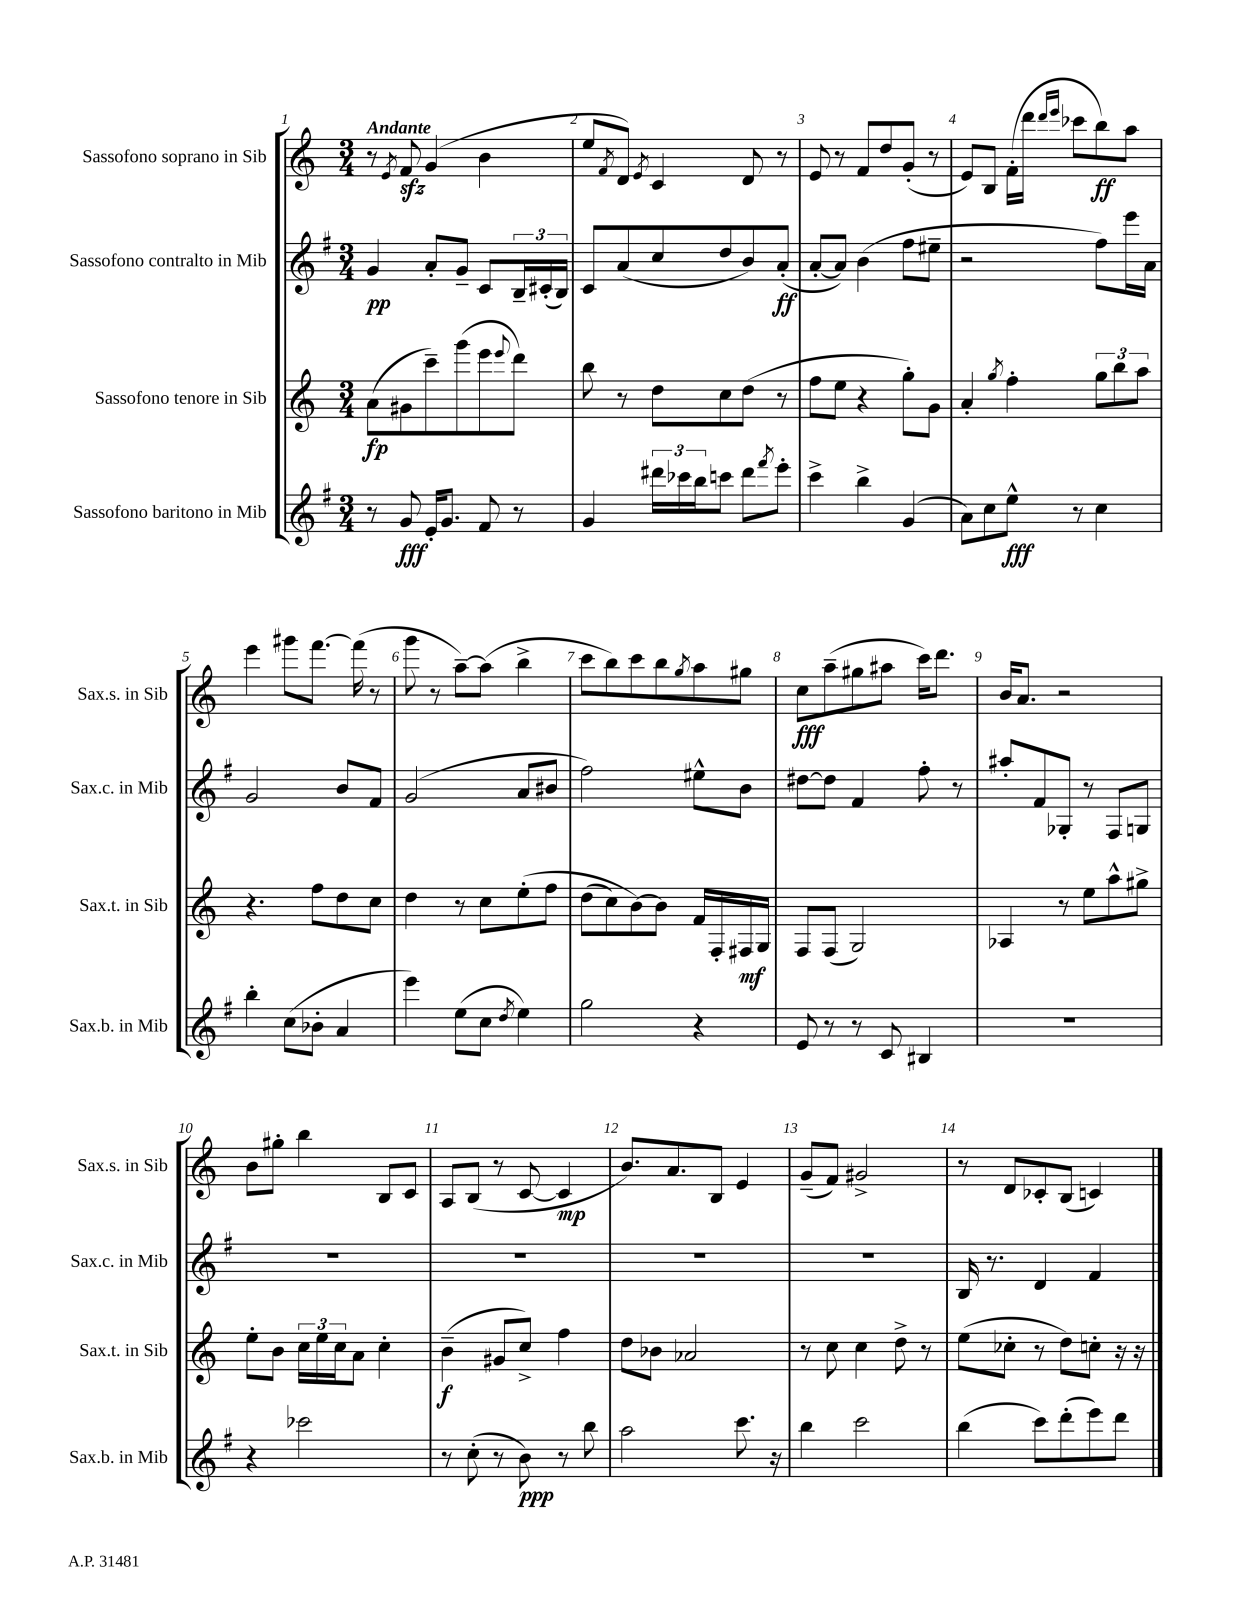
<<
\new StaffGroup <<
\new Staff = "s0" \with { instrumentName = "Sassofono soprano in Sib" shortInstrumentName = "Sax.s. in Sib" } {
    \clef treble \key c \major \numericTimeSignature \time 3/4 \tempo "Andante"
    r8 \acciaccatura { e'8 } f'8\sfz g'4( b'4 |
    e''8 \acciaccatura { f'8 } d'8) \acciaccatura { e'8 } c'4 d'8 r8 |
    e'8 r8 f'8 d''8 g'8-.( r8 |
    e'8) b8 f'16-.( d'''16 \grace { d'''16 e'''16 } ces'''8 b''8\ff) a''8 |
    e'''4 gis'''8 f'''8.~ f'''16( r8 |
    g'''8 r8 a''8~--) a''8( b''4-> |
    c'''8 b''8) c'''8 b''8 \acciaccatura { g''8 } a''8 gis''8 |
    c''8\fff a''8--( gis''8 ais''8 c'''16) d'''8. |
    b'16 a'8. r2 |
    b'8 gis''8-. b''4 b8 c'8 |
    a8 b8( r8 c'8~ c'4\mp |
    b'8.) a'8. b8 e'4 |
    g'8--( f'8) gis'2-> |
    r8 d'8 ces'8-. b8( c'4) \bar "|." |
}
\new Staff = "s1" \with { instrumentName = "Sassofono contralto in Mib" shortInstrumentName = "Sax.c. in Mib" } {
    \clef treble \key g \major \numericTimeSignature \time 3/4
    g'4\pp a'8-. g'8-- c'8 \tuplet 3/2 { b16-- cis'16-.( b16) } |
    c'8 a'8( c''8 d''8 b'8) a'8-.\ff( |
    a'8~-. a'8) b'4( fis''8 eis''8-- |
    r2 fis''8) e'''16 a'16 |
    g'2 b'8 fis'8 |
    g'2( a'8 bis'8 |
    fis''2) eis''8-^ b'8 |
    dis''8~ dis''8 fis'4 fis''8-. r8 |
    ais''8-. fis'8 ges8-. r8 fis8 g8 |
    R2. |
    R2. |
    R2. |
    R2. |
    b16 r8. d'4 fis'4 \bar "|." |
}
\new Staff = "s2" \with { instrumentName = "Sassofono tenore in Sib" shortInstrumentName = "Sax.t. in Sib" } {
    \clef treble \key c \major \numericTimeSignature \time 3/4
    a'8\fp( gis'8 c'''8--) g'''8( e'''8 \appoggiatura { e'''8 } d'''8) |
    b''8 r8 d''8 c''8 d''8( r8 |
    f''8 e''8 r4 g''8-.) g'8 |
    a'4-. \acciaccatura { g''8 } f''4-. \tuplet 3/2 { g''8 b''8 a''8 } |
    r4. f''8 d''8 c''8 |
    d''4 r8 c''8 e''8-.\( f''8 |
    d''8( c''8) b'8~\) b'8 f'16 f16-. fis16\mf g16 |
    f8 f8( g2) |
    aes4 r8 e''8 a''8-^ gis''8-> |
    e''8-. b'8 \tuplet 3/2 { c''16 e''16 c''16 } a'8 c''4-. |
    b'4--\f( gis'8 c''8->) f''4 |
    d''8 bes'8 aes'2 |
    r8 c''8 c''4 d''8-> r8 |
    e''8( ces''8-. r8 d''8) c''8-. r16 r16 \bar "|." |
}
\new Staff = "s3" \with { instrumentName = "Sassofono baritono in Mib" shortInstrumentName = "Sax.b. in Mib" } {
    \clef treble \key g \major \numericTimeSignature \time 3/4
    r8 g'8\fff e'16-. g'8. fis'8 r8 |
    g'4 \tuplet 3/2 { dis'''16 ces'''16 b''16 } c'''8 dis'''8 \acciaccatura { fis'''8 } e'''8-. |
    c'''4-> b''4-> g'4( |
    a'8) c''8 e''8-^\fff r8 c''4 |
    b''4-. c''8( bes'8-. a'4 |
    e'''4) e''8( c''8 \acciaccatura { d''8 } e''4) |
    g''2 r4 |
    e'8 r8 r8 c'8 bis4 |
    R2. |
    r4 ces'''2 |
    r8 c''8-.( r8 b'8\ppp) r8 b''8 |
    a''2 c'''8. r16 |
    b''4 c'''2 |
    b''4( c'''8) d'''8-.( e'''8) d'''8 \bar "|." |
}
>>
>>
\layout { \context { \Score \override BarNumber.break-visibility = ##(#f #t #t) barNumberVisibility = #all-bar-numbers-visible } }
